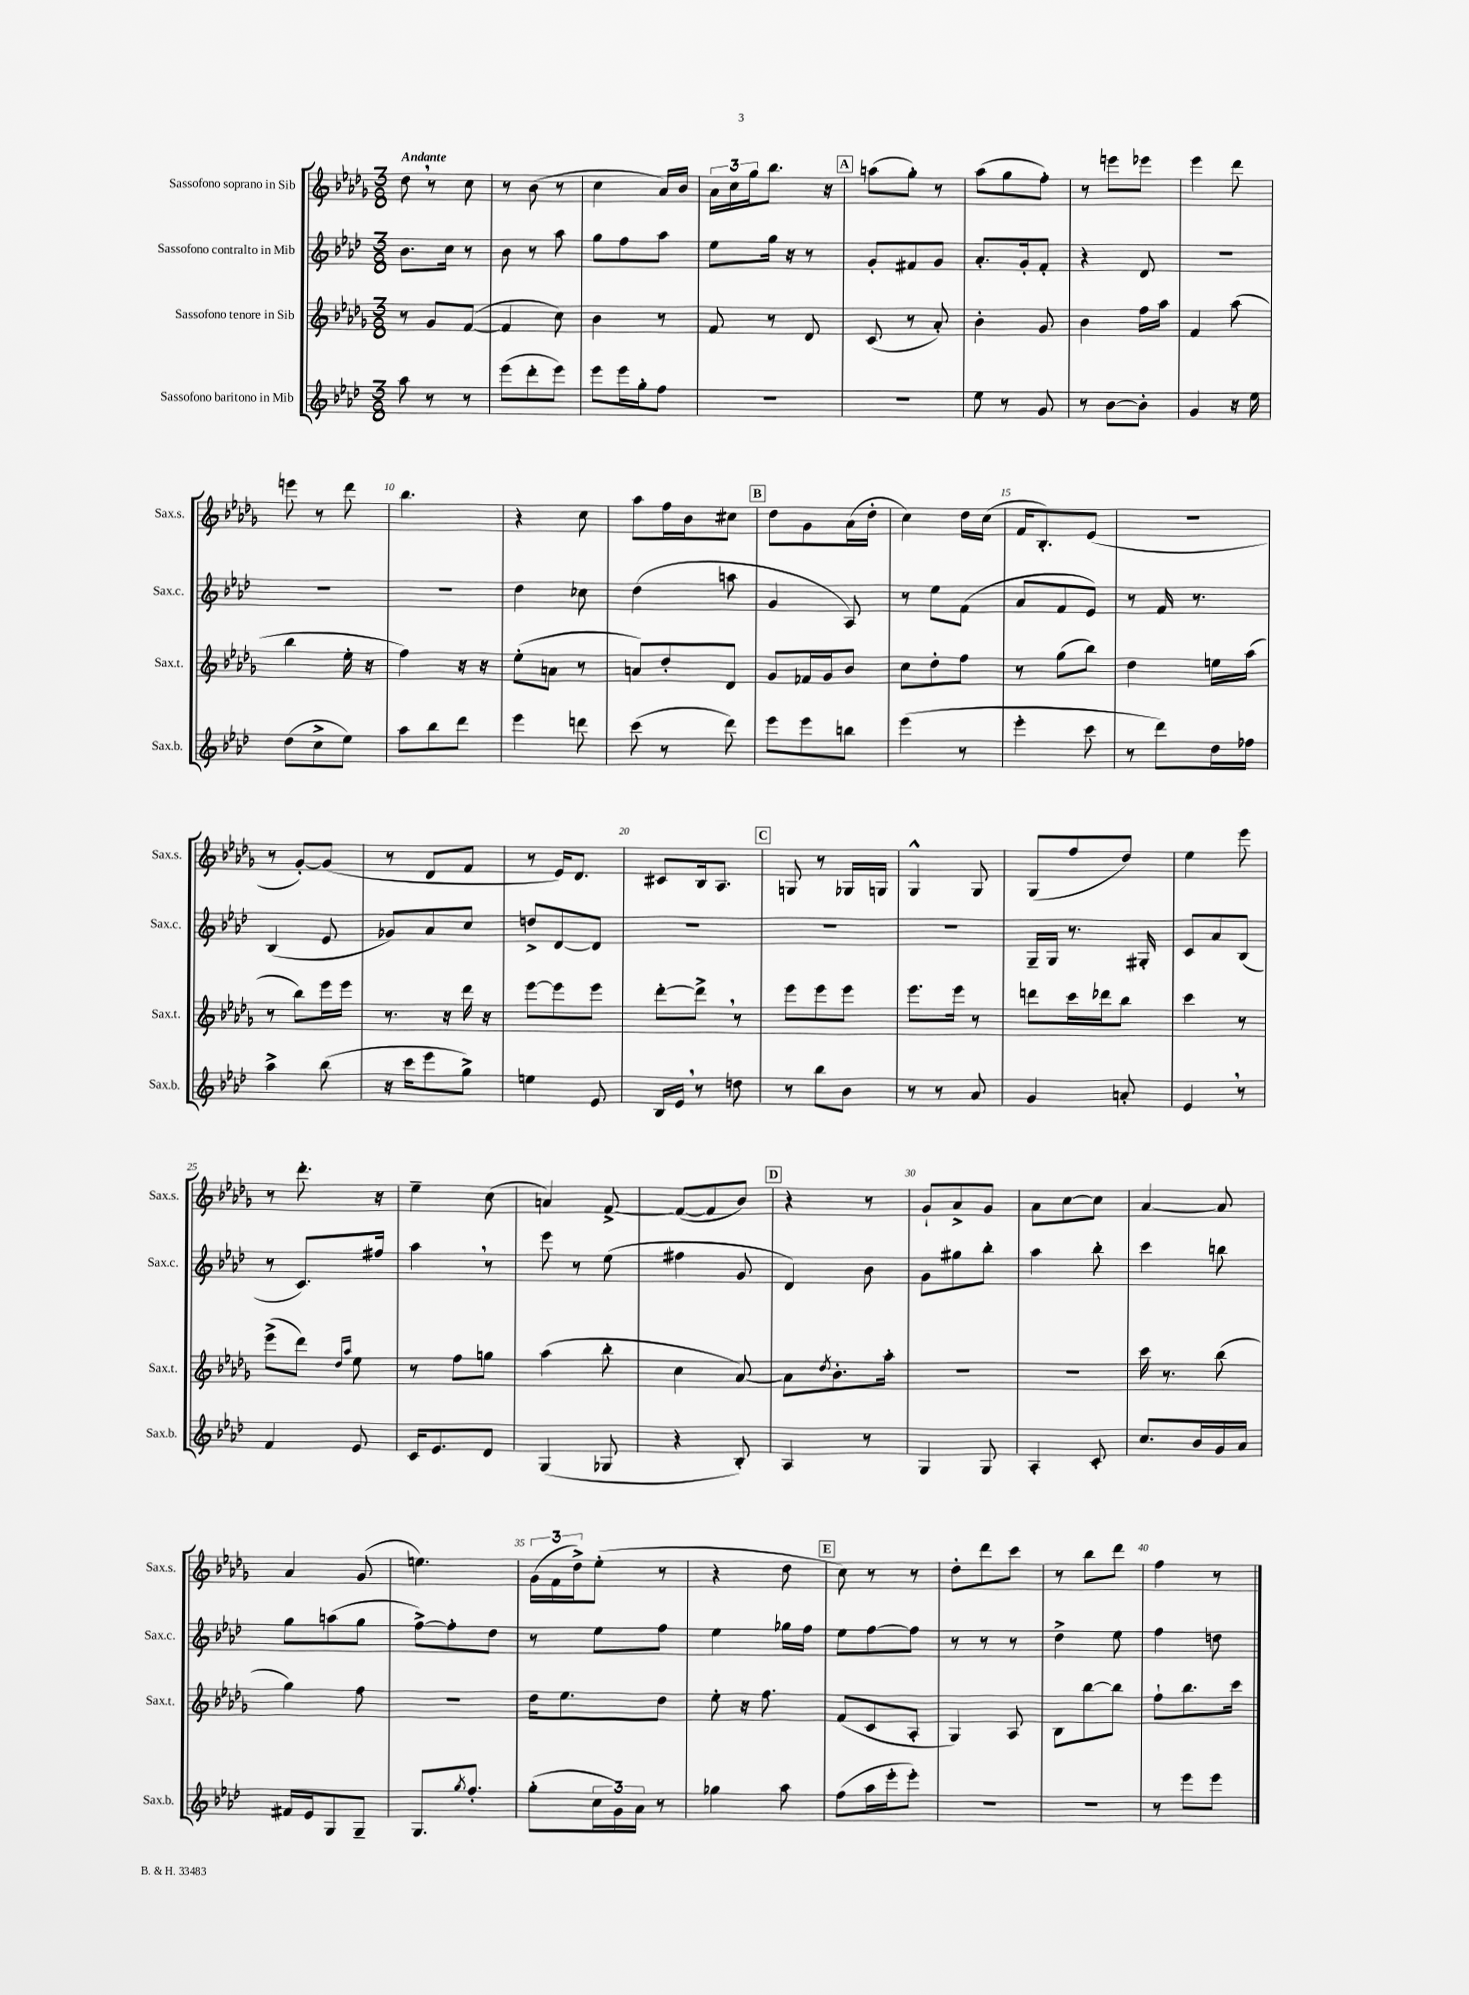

**kern	**kern	**kern	**kern
*staff4	*staff3	*staff2	*staff1
*clefG2	*clefG2	*clefG2	*clefG2
*k[b-e-a-d-]	*k[b-e-a-d-g-]	*k[b-e-a-d-]	*k[b-e-a-d-g-]
*M3/8	*M3/8	*M3/8	*M3/8
8aa-	8r	8.b-	8dd-
8r	8g-	.	8r
.	.	16cc	.
8r	([8f	8r	8cc
=	=	=	=
(8eee-	4f]	8b-	8r
8ddd-'	.	8r	(8b-
8eee-)	8cc)	8aa-	8r
=	=	=	=
8eee-	4b-	8gg	4cc
16eee-	.	8ff	.
16gg'	.	.	.
8ff	8r	8aa-	16a-)
.	.	.	16b-
=	=	=	=
4.r	8f	8ee-	24a-
.	.	.	24cc
.	.	.	24gg-
.	8r	16gg	8.bb-
.	.	16r	.
.	8d-	8r	.
.	.	.	16r
=	=	=	=
4.r	(8c	8g'	(8aa
.	8r	8f#	8gg-')
.	8a-')	8g	8r
=	=	=	=
8ee-	4b-'	8.a-'	(8aa-
8r	.	.	8gg-
.	.	16g'	.
8g	8g-	8f'	8ff')
=	=	=	=
8r	4b-	4r	8r
[8b-	.	.	8eee
8b-']	16ff	8d-	8eee-
.	16aa-	.	.
=	=	=	=
4g	4f	4.r	4eee-
16r	(8aa-	.	8ddd-
16ee-	.	.	.
=	=	=	=
(8dd-	4bb-	4.r	8eee
8cc^	.	.	8r
8ee-)	16ee-'	.	8ddd-
.	16r	.	.
=	=	=	=
8aa-	4ff)	4.r	4.bb-
8bb-	.	.	.
8ddd-	16r	.	.
.	16r	.	.
=	=	=	=
4eee-	(8ee-'	4dd-	4r
.	8a	.	.
8ddd	8r	8cc-	8cc
=	=	=	=
(8ccc	8a)	(4dd-	8aa-
8r	8dd-'	.	16ff
.	.	.	16b-
8ddd-)	8d-	8aa	8cc#
=	=	=	=
8eee-	8g-	4g	8dd-
8eee-	16f-	.	8g-
.	16g-	.	.
8bb	8b-	8A-)	(16a-
.	.	.	16dd-'
=	=	=	=
(4eee-	8cc	8r	4cc)
.	8dd-'	8ee-	.
8r	8ff	(8f	16dd-
.	.	.	(16cc
=	=	=	=
4eee-'	8r	8a-	16f
.	.	.	8.B-')
.	(8gg-	8f	.
8ccc	8bb-)	8e-)	(8e-
=	=	=	=
8r	4dd-	8r	4.r
8ddd-)	.	16f	.
.	.	8.r	.
16dd-	16ee	.	.
16ff-	(16aa-	.	.
=	=	=	=
4aa-^	8r	(4B-	8r
.	8bb-)	.	[8g-')
(8bb-	16eee-	8e-	(8g-]
.	16eee-	.	.
=	=	=	=
16r	8.r	8g-)	8r
16ccc	.	.	.
8eee-	.	8a-	8d-
.	16r	.	.
8gg^)	16ddd-	8cc	8f
.	16r	.	.
=	=	=	=
4ee	[8eee-	8dd^	8r
.	8eee-]	[8d-	16e-)
.	.	.	8.d-
8e-	8eee-	8d-]	.
=	=	=	=
16B-	[8ddd-'	4.r	8c#
16e-	.	.	.
8r	8ddd-^]	.	16B-
.	.	.	8.A-
8dd	8r	.	.
=	=	=	=
8r	8eee-	4.r	8G
8bb-	8eee-	.	8r
8b-	8eee-	.	16G-
.	.	.	16G
=	=	=	=
8r	8.eee-	4.r	4G-^^
8r	.	.	.
.	16eee-	.	.
8a-	8r	.	8G-
=	=	=	=
4g	8ddd	16G~	(8G-
.	.	16G	.
.	16ccc	8.r	8ff
.	16ddd-	.	.
8a'	8bb-	.	8dd-)
.	.	16G#'	.
=	=	=	=
4e-	4ccc	8c	4ee-
.	.	8a-	.
8r	8r	(8B-	8eee-
=	=	=	=
4f	(8eee-^	8r	8r
.	8ddd-)	8.c)	8.ddd-'
.	16qqdd-	.	.
.	16qqaa-	.	.
8e-	8ee-	.	.
.	.	16ff#	16r
=	=	=	=
16c	8r	4aa-	4ee-~
8.e-	.	.	.
.	8ff	.	.
8d-	8gg	8r	(8cc
=	=	=	=
(4G	(4aa-	8eee-	4a)
.	.	8r	.
8G-	8bb-'	(8ee-	[8f^
=	=	=	=
4r	4cc	4ff#	(8f_
.	.	.	8f]
8B-')	[8a-)	8g	8b-)
=	=	=	=
4A-	8a-]	4d-)	4r
.	8qdd-	.	.
.	8.b-'	.	.
8r	.	8b-	8r
.	16aa-'	.	.
=	=	=	=
4G	4.r	8g	8g-`
.	.	8gg#	8a-^
8G	.	8bb-'	8g-
=	=	=	=
4A-'	4.r	4aa-	8a-
.	.	.	[8cc
8c'	.	8bb-'	8cc]
=	=	=	=
8.cc	16ccc	4ccc	[4a-
.	8.r	.	.
16b-	.	.	.
16g	(8bb-	8bb	8a-]
16a-	.	.	.
=	=	=	=
16f#	4gg-)	8gg	4a-
16e-	.	.	.
8G	.	(8aa	.
8G~	8ff	8gg	(8g-
=	=	=	=
8.G	4.r	[8ff^)	4.ee)
.	.	8ff']	.
8qgg	.	.	.
8.ff'	.	.	.
.	.	8dd-	.
=	=	=	=
(8gg'	16dd-	8r	(24g-
.	.	.	24f
.	8.ee-	.	.
.	.	.	24dd-^)
24cc	.	8ee-	(8ee-'
24g)	.	.	.
24a-	.	.	.
8r	8dd-	8ff	8r
=	=	=	=
4gg-	8ee-'	4ee-	4r
.	16r	.	.
.	8.ff	.	.
8aa-	.	16gg-	8dd-
.	.	16ff	.
=	=	=	=
(8ff	(8f	8ee-	8cc)
16aa-	8c	[8ff	8r
16eee-'	.	.	.
8eee-')	8A-'	8ff]	8r
=	=	=	=
4.r	4G-)	8r	8dd-'
.	.	8r	8ddd-
.	8A-	8r	8ccc
=	=	=	=
4.r	8B-	4dd-^	8r
.	[8bb-	.	8bb-
.	8bb-]	8ee-	8ddd-
=	=	=	=
8r	8ff`	4ff	4ff
8eee-	8.bb-	.	.
8eee-	.	8dd	8r
.	16ccc	.	.
==	==	==	==
*-	*-	*-	*-
